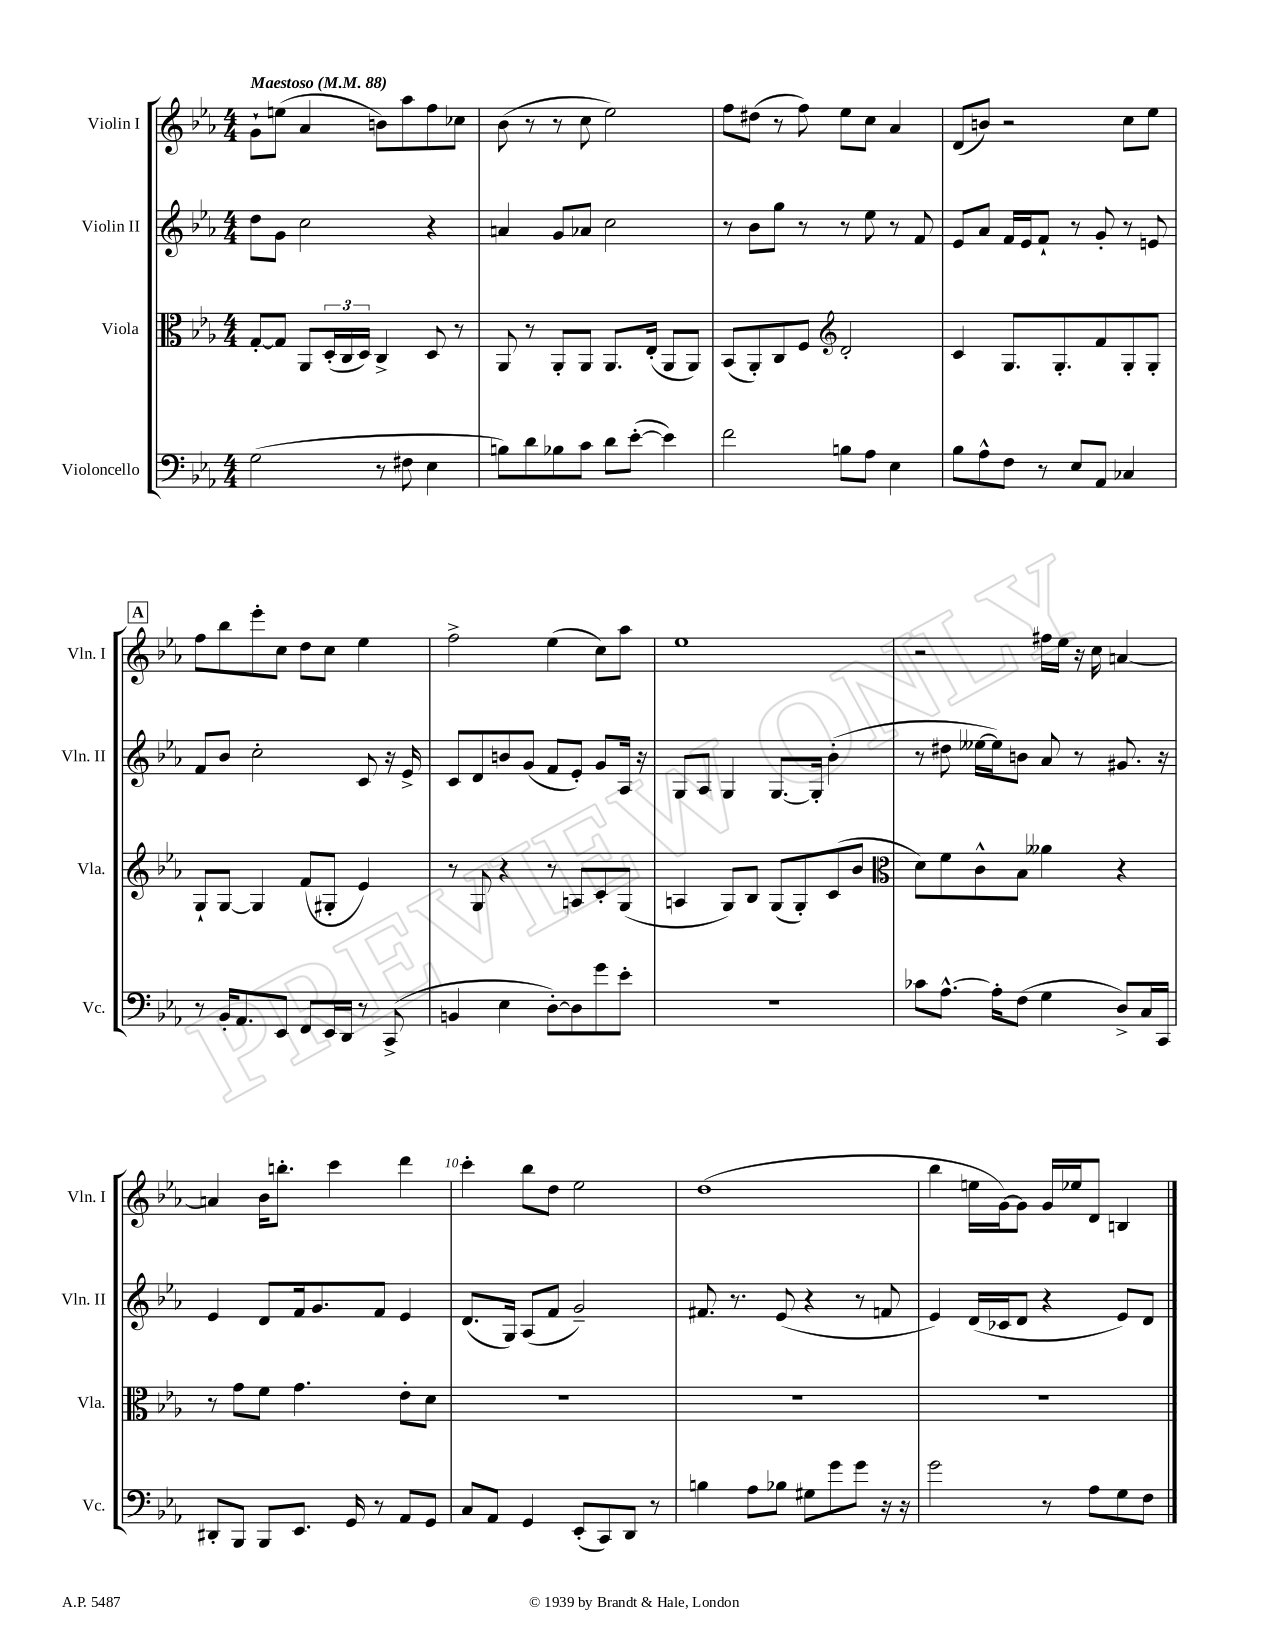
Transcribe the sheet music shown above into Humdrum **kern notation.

**kern	**kern	**kern	**kern
*staff4	*staff3	*staff2	*staff1
*clefF4	*clefC3	*clefG2	*clefG2
*k[b-e-a-]	*k[b-e-a-]	*k[b-e-a-]	*k[b-e-a-]
*M4/4	*M4/4	*M4/4	*M4/4
*MM88	*MM88	*MM88	*MM88
(2G	[8G'	8dd	8g`
.	8G]	8g	(8ee
.	8AA-	2cc	4a-
.	(24D'	.	.
.	24C	.	.
.	24D)	.	.
8r	4C^	.	8b)
8F#	.	.	8aa-
4E-	8D	4r	8ff
.	8r	.	8cc-
=	=	=	=
8B)	8AA-	4a	(8b-
8d	8r	.	8r
8B-	8AA-'	8g	8r
8c	8AA-	8a-	8cc
8d	8.AA-	2cc	2ee-)
([8e-'	.	.	.
.	(16E-'	.	.
4e-])	8AA-	.	.
.	8AA-)	.	.
=	=	=	=
2f	(8BB-	8r	8ff
.	8AA-')	8b-	(8dd#
.	8C	8gg	8r
.	8F	8r	8ff)
*	*clefG2	*	*
8B	2d'	8r	8ee-
8A-	.	8ee-	8cc
4E-	.	8r	4a-
.	.	8f	.
=	=	=	=
8B-	4c	8e-	(8d
8A-^^	.	8a-	8b)
8F	8.G	16f	2r
.	.	16e-	.
8r	.	8f`	.
.	8.G'	.	.
8E-	.	8r	.
8AA-	8f	8g'	.
4C-	8G'	8r	8cc
.	8G'	8e	8ee-
=	=	=	=
8r	8G`	8f	8ff
16BB-'	[8G	8b-	8bb-
8.AA-	.	.	.
.	4G]	2cc'	8eee-'
8EE-	.	.	8cc
8FF	(8f	.	8dd
16EE-	8G#'	.	8cc
16DD	.	.	.
8r	4e-)	8c	4ee-
(8CC^	.	16r	.
.	.	16e-^	.
=	=	=	=
4BB	8r	8c	2ff^
.	8G	8d	.
4E-	4r	8b	.
.	.	(8g	.
[8D')	8r	8f	(4ee-
8D]	8A	8e-')	.
8g	8c'	8g	8cc)
8e-'	(8G	16A-	8aa-
.	.	16r	.
=	=	=	=
1r	4A	8G	1ee-
.	.	8A-	.
.	8G)	4G	.
.	8B-	.	.
.	(8G	[8.G	.
.	8G')	.	.
.	.	16G']	.
.	(8c	(4b-'	.
.	8b-	.	.
=	=	=	=
*	*clefC3	*	*
8c-	8d)	8r	2r
[8.A-^^	8f	8dd#	.
.	8c^^	[16ee--	.
16A-']	.	16ee--])	.
(8F	8B-	8b	.
4G	4a--	8a-	16ff#
.	.	.	16ee-
.	.	8r	16r
.	.	.	16cc
8D^)	4r	8.g#	[4a
16C	.	.	.
16CC	.	16r	.
=	=	=	=
8DD#'	8r	4e-	4a]
8BBB-	8g	.	.
8BBB-	8f	8d	16b-
.	.	.	8.bb'
8.EE-	4.g	16f	.
.	.	8.g	.
.	.	.	4ccc
16GG	.	.	.
8r	.	8f	.
8AA-	8e-'	4e-	4ddd
8GG	8d	.	.
=	=	=	=
8C	1r	(8.d	4ccc'
8AA-	.	.	.
.	.	16G)	.
4GG	.	(8A-	8bb-
.	.	8f	8dd
(8EE-'	.	2g~)	2ee-
8CC)	.	.	.
8DD	.	.	.
8r	.	.	.
=	=	=	=
4B	1r	8.f#	(1dd
.	.	8.r	.
8A-	.	.	.
8B-	.	(8e-	.
8G#	.	4r	.
8g	.	.	.
8g	.	8r	.
16r	.	8f	.
16r	.	.	.
=	=	=	=
2g	1r	4e-)	4bb-
.	.	(16d	16ee
.	.	16c-	[16g)
.	.	8d	8g]
8r	.	4r	16g
.	.	.	16ee-
8A-	.	.	8d
8G	.	8e-)	4B
8F	.	8d	.
==	==	==	==
*-	*-	*-	*-
